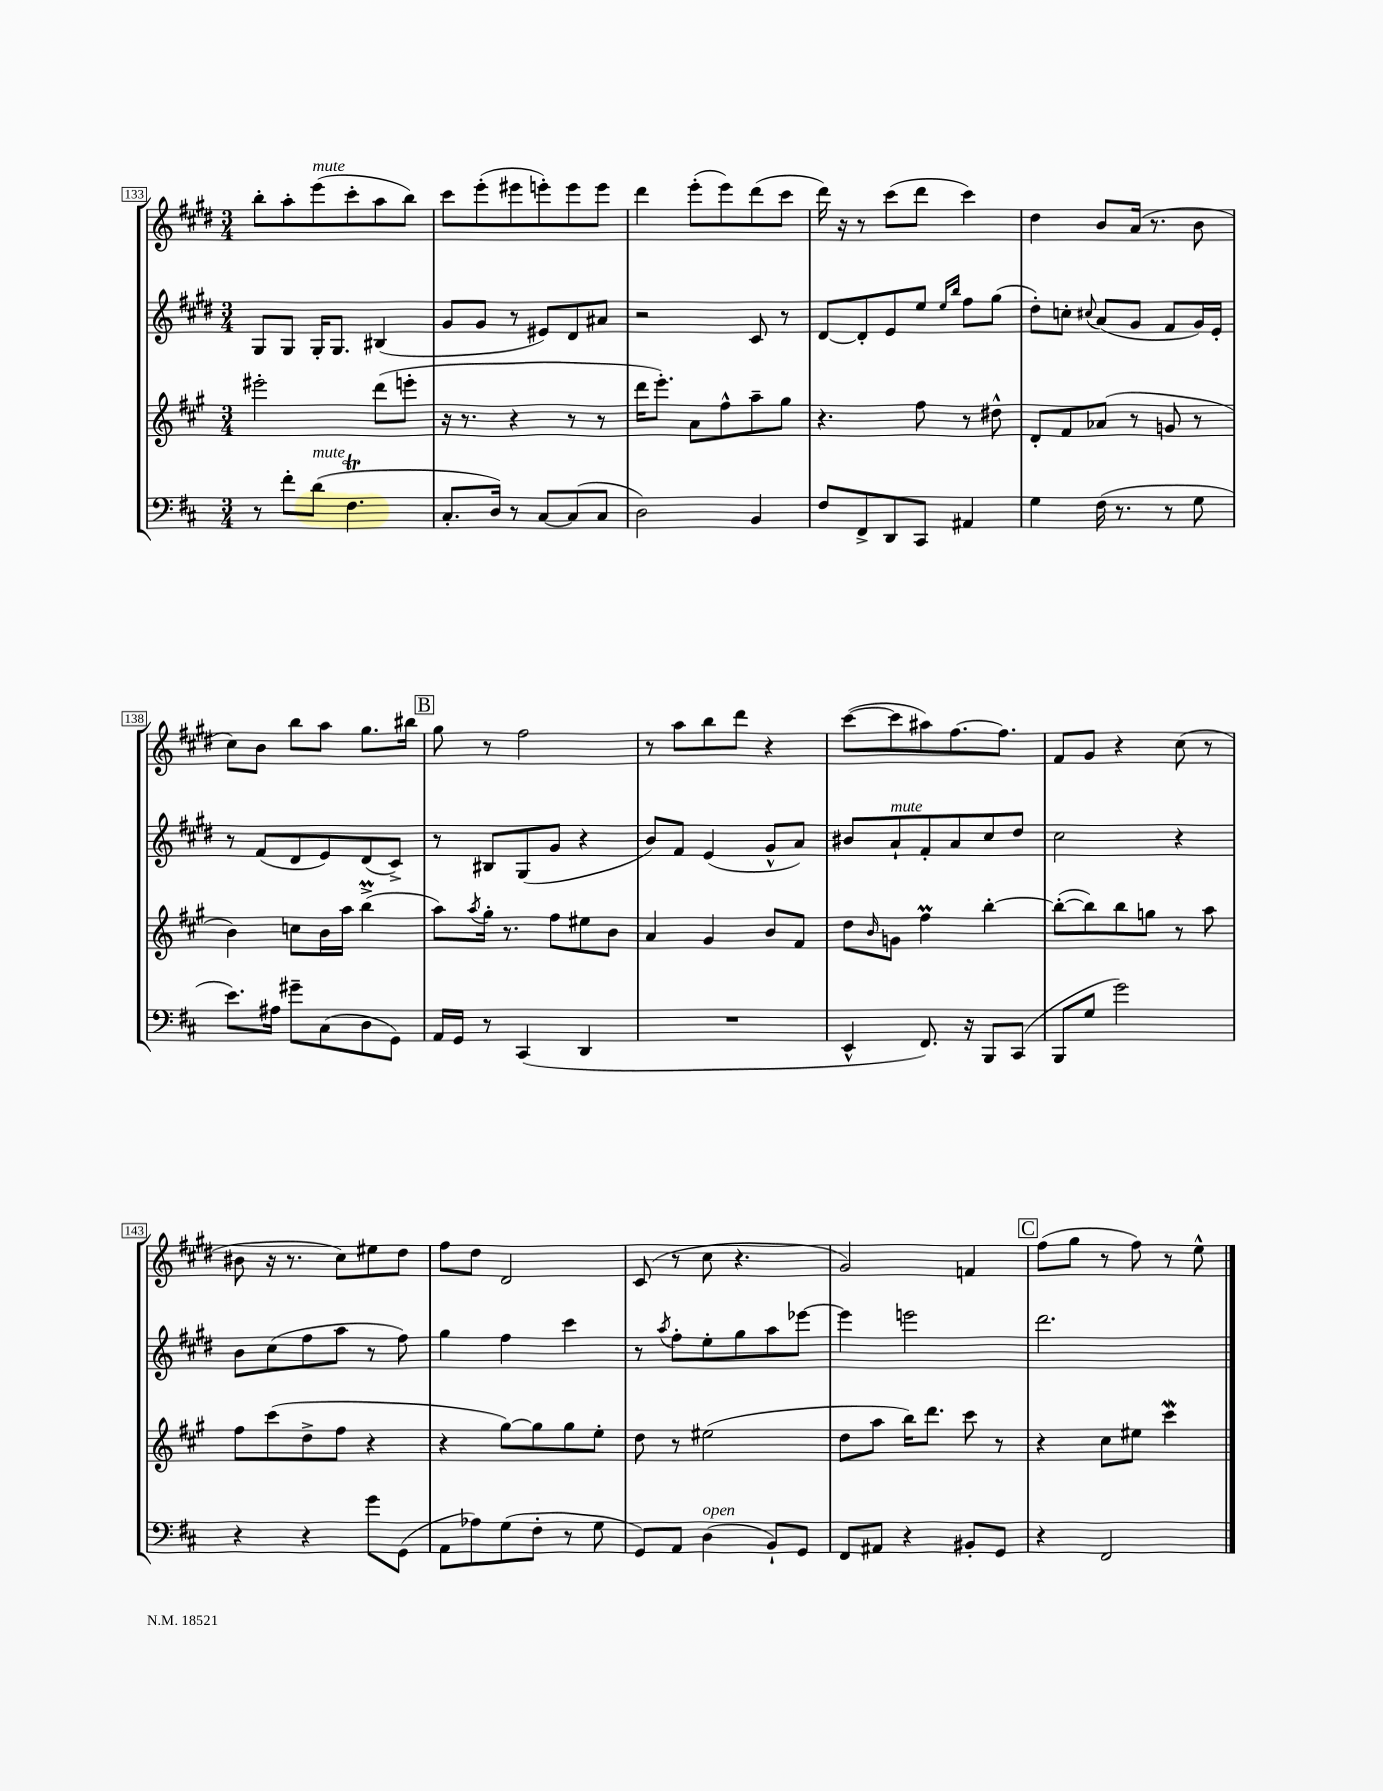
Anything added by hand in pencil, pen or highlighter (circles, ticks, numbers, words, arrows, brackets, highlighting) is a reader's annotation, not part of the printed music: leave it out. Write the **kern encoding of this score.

**kern	**kern	**kern	**kern
*staff4	*staff3	*staff2	*staff1
*clefF4	*clefG2	*clefG2	*clefG2
*k[f#c#]	*k[f#c#g#]	*k[f#c#g#d#]	*k[f#c#g#d#]
*M3/4	*M3/4	*M3/4	*M3/4
8r	2eee#'	8G#	8bb'
8f#'	.	8G#	8aa'
(8d	.	16G#'	(8eee
.	.	8.G#	.
4.F#	.	.	8ccc#'
.	(8ddd	(4B#	8aa
.	8eee'	.	8bb)
=	=	=	=
8.C#'	16r	8g#	8ccc#
.	8.r	.	.
.	.	8g#	(8eee'
16D)	.	.	.
8r	4r	8r	8eee#
[8C#	.	8e#)	8eee')
(8C#]	8r	8d#	8eee
8C#	8r	8a#	8eee
=	=	=	=
2D)	16ddd	2r	4ddd#
.	8.eee')	.	.
.	8a	.	(8eee'
.	8ff#^^	.	8eee)
4BB	8aa~	8c#	(8ddd#
.	8gg#	8r	8ccc#
=	=	=	=
8F#	4.r	[8d#	16ddd#)
.	.	.	16r
8FF#^	.	8d#']	8r
8DD	.	8e	(8ccc#
8CC#	8ff#	8ee	8ddd#
.	.	16qqee	.
.	.	16qqbb	.
4AA#	8r	8ff#	4ccc#)
.	8dd#^^	(8gg#	.
=	=	=	=
4G	8d'	8dd#')	4dd#
.	8f#	8cc'	.
.	.	8qqcc#	.
(16F#	(8a-	(8a	8b
8.r	.	.	.
.	8r	8g#	(16a
.	.	.	8.r
8r	8g	8f#	.
8G	8r	16g#)	8b
.	.	16e'	.
=	=	=	=
8.e)	4b)	8r	8cc#)
.	.	(8f#	8b
16A#	.	.	.
8g#~	8cc	8d#	8bb
(8C#	16b	8e)	8aa
.	16aa	.	.
8D	(4bb^	(8d#	8.gg#
8GG)	.	8c#^)	.
.	.	.	16bb#
=	=	=	=
16AA	8aa)	8r	8gg#
16GG	.	.	.
.	8qaa	.	.
8r	16gg#'	8B#	8r
.	8.r	.	.
(4CC#	.	(8G#	2ff#
.	8ff#	8g#	.
4DD	8ee#	4r	.
.	8b	.	.
=	=	=	=
2.r	4a	8b)	8r
.	.	8f#	8aa
.	4g#	(4e	8bb
.	.	.	8ddd#
.	8b	8g#^^	4r
.	8f#	8a)	.
=	=	=	=
4EE^^	8dd	8b#	([8ccc#
.	16qqb	.	.
.	8g	8a`	8ccc#]
8.FF#)	4ff#	8f#'	8aa#)
.	.	8a	[8.ff#
16r	.	.	.
8BBB	[4bb'	8cc#	.
.	.	.	8.ff#]
(8CC#	.	8dd#	.
=	=	=	=
8BBB	(8bb'_	2cc#	8f#
8G	8bb])	.	8g#
2g)	8bb	.	4r
.	8gg	.	.
.	8r	4r	(8cc#
.	8aa	.	8r
=	=	=	=
4r	8ff#	8b	8b#
.	(8ccc#	(8cc#	16r
.	.	.	8.r
4r	8dd^	8ff#	.
.	8ff#	8aa	8cc#)
8g	4r	8r	8ee#
(8GG	.	8ff#)	8dd#
=	=	=	=
8AA	4r	4gg#	8ff#
8A-)	.	.	8dd#
(8G	[8gg#)	4ff#	2d#
8F#'	8gg#]	.	.
8r	8gg#	4ccc#	.
8G	8ee'	.	.
=	=	=	=
8GG)	8dd	8r	(8c#
.	.	8qaa	.
8AA	8r	8ff#'	8r
(4D	(2ee#	8ee'	8cc#
.	.	8gg#	4.r
8BB`)	.	8aa	.
8GG	.	[8eee-	.
=	=	=	=
8FF#	8dd	4eee-]	2g#)
8AA#	8aa	.	.
4r	16bb)	2eee	.
.	8.ddd	.	.
8BB#'	8ccc#	.	4f
8GG	8r	.	.
=	=	=	=
4r	4r	2.ddd#	(8ff#
.	.	.	8gg#
2FF#	8cc#	.	8r
.	8ee#	.	8ff#)
.	4ccc#	.	8r
.	.	.	8ee^^
==	==	==	==
*-	*-	*-	*-
